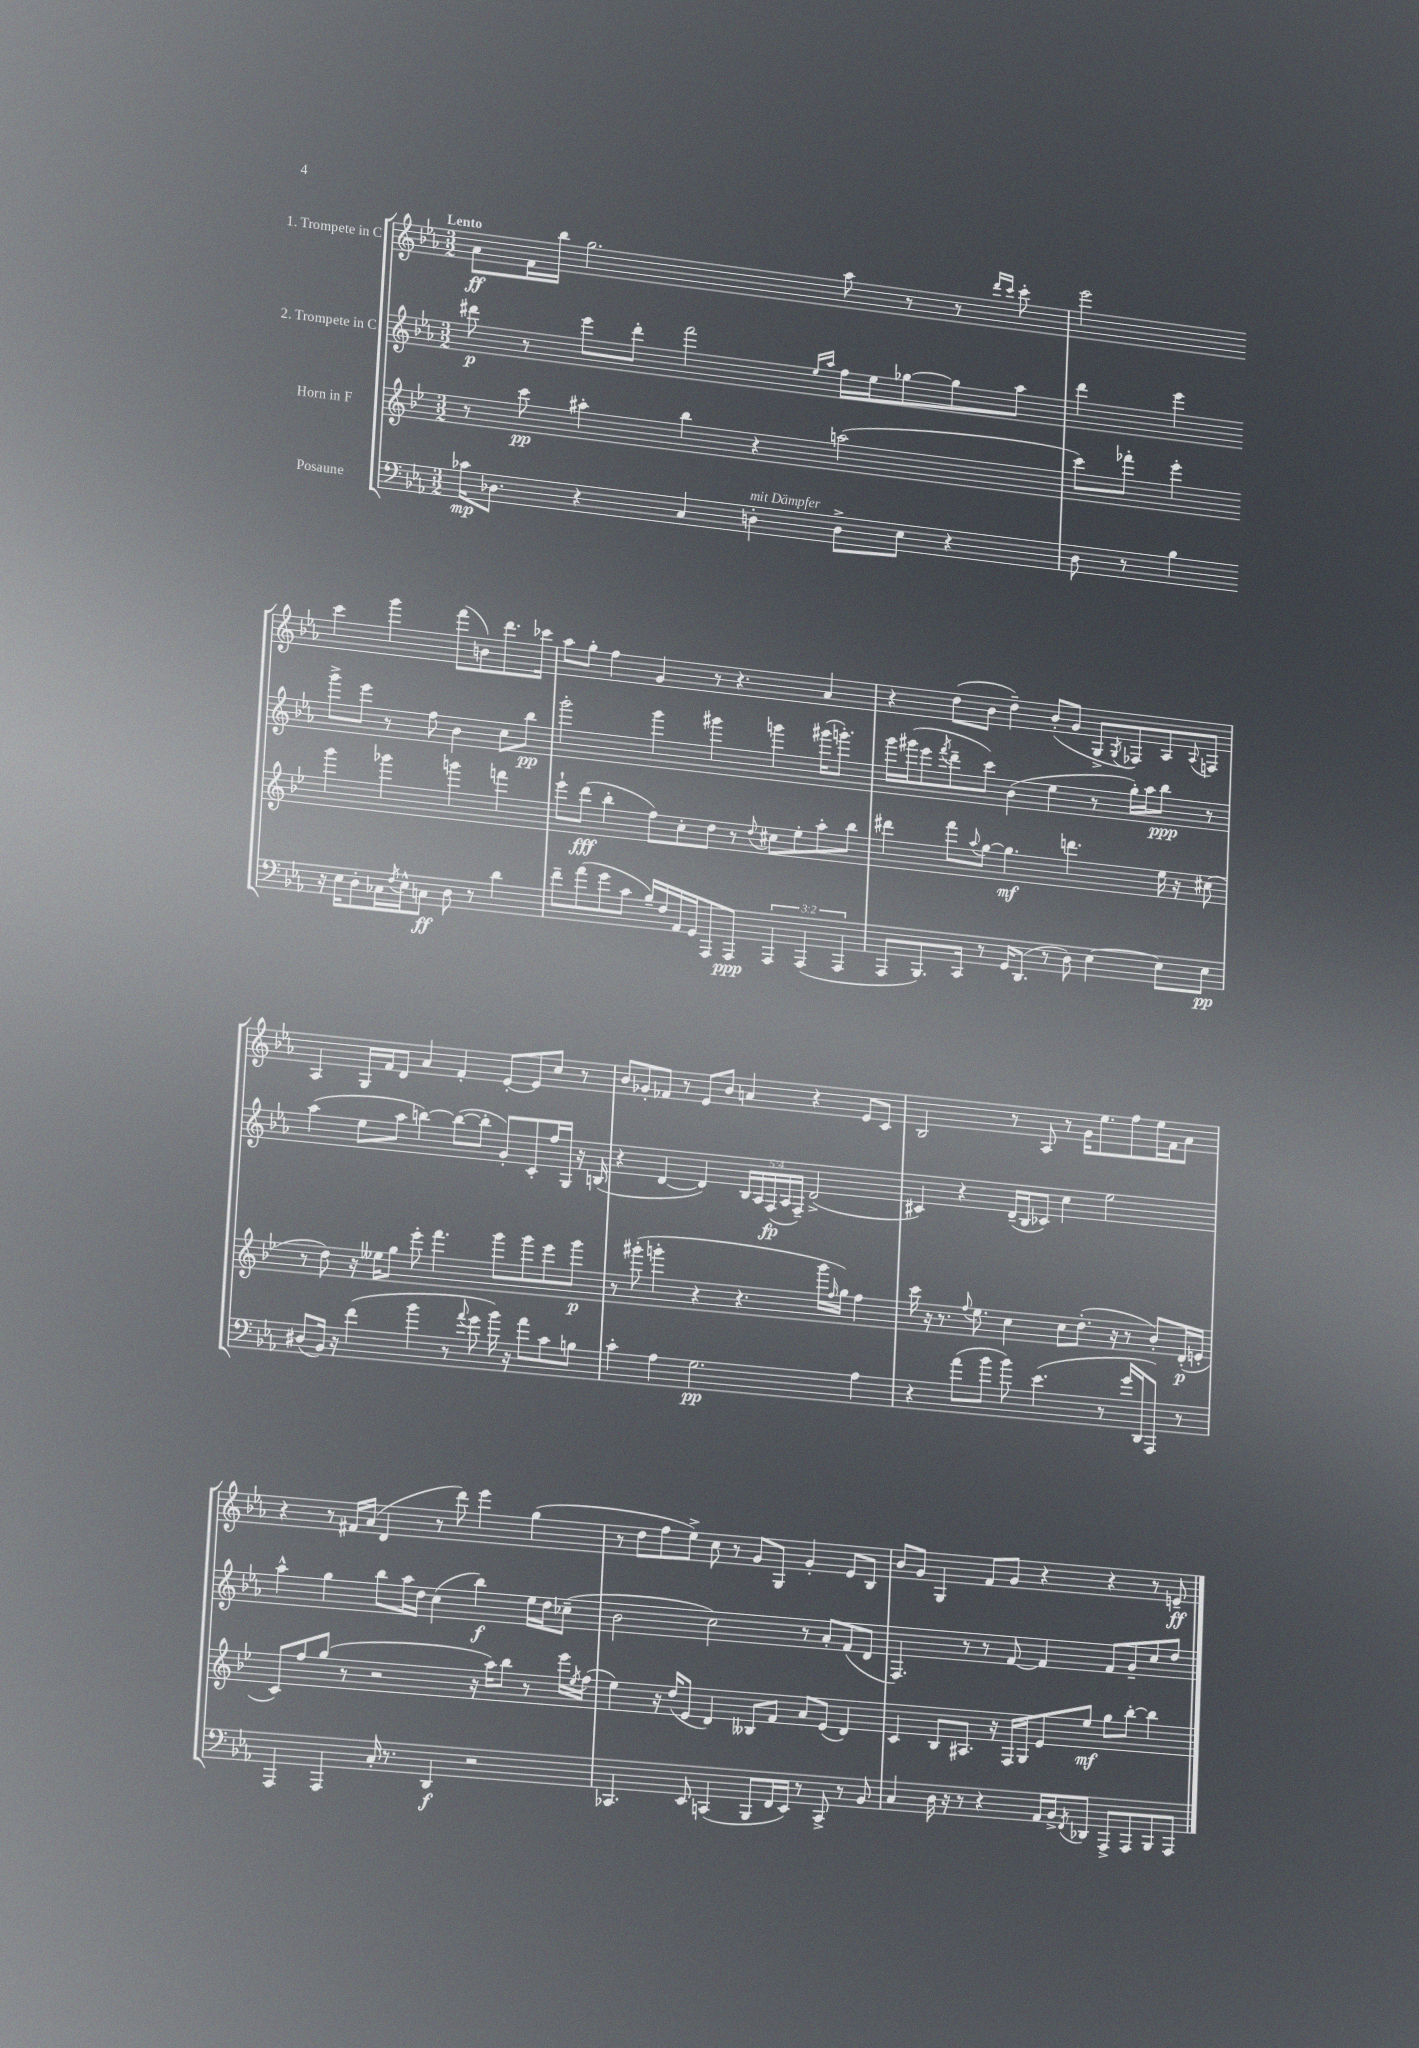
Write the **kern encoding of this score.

**kern	**dynam	**kern	**dynam	**kern	**dynam	**kern	**dynam
*part4	*part4	*part3	*part3	*part2	*part2	*part1	*part1
*staff4	*staff4	*staff3	*staff3	*staff2	*staff2	*staff1	*staff1
*I"Posaune	*	*I"Horn in F	*	*I"2. Trompete in C	*	*I"1. Trompete in C	*
*clefF4	*	*clefG2	*	*clefG2	*	*clefG2	*
*k[b-e-a-]	*	*k[b-e-]	*	*k[b-e-a-]	*	*k[b-e-a-]	*
*M3/2	*	*M3/2	*	*M3/2	*	*M3/2	*
=1	=1	=1	=1	=1	=1	=1	=1
!	!	!	!	!	!	!LO:TX:a:B:t=Lento	!
16c-X\KL	mp	8r	.	8ddd#X\	p	8a-\L	ff
8.D-X\J	.	.	.	.	.	.	.
.	.	8ccc\	pp	8r	.	16f\L	.
.	.	.	.	.	.	16bb-\JJ	.
4r	.	4aa#X'\	.	8eee-\L	.	2.gg\	.
.	.	.	.	8ddd#'\J	.	.	.
4C/	.	4bb-\	.	2fff\	.	.	.
!LO:TX:a:i:t=mit Dämpfer	!	!	!	!	!	!	!
4Dn'\	.	4r	.	.	.	.	.
.	.	.	.	16qqee-/LL	.	.	.
.	.	.	.	16qqaa-/JJ	.	.	.
8D^\L	.	(2aan\	.	16ff\LL	.	8aa-\	.
.	.	.	.	16ee-\J	.	.	.
8E-\J	.	.	.	[8gg-X\	.	8r	.
4r	.	.	.	8gg-\]	.	8r	.
.	.	.	.	.	.	16qqddd/LL	.
.	.	.	.	.	.	16qqccc/JJ	.
.	.	.	.	8aa-\J	.	8ccc'\	.
=2	=2	=2	=2	=2	=2	=2	=2
8D\	.	8ccc\L)	.	4ddd\	.	2eee-\	.
8r	.	8fff-X'\J	.	.	.	.	.
4B-\	.	4eee-'\	.	4eee-\	.	.	.
16r	.	4ggg\	.	8ggg^\L	.	4ccc\	.
16E-\KL	.	.	.	.	.	.	.
8D'\	.	.	.	8eee-\J	.	.	.
16C-X\L	.	4ggg-X\	.	8r	.	4ggg\	.
8qF/	.	.	.	.	.	.	.
16E-^^\J	.	.	.	.	.	.	.
8Cn\J	ff	.	.	8ff\	.	.	.
8D\	.	4gggn\	.	4b-\	.	(8fff\L	.
8r	.	.	.	.	.	8bn\)	.
4d\	.	4fffn\	.	8cc\L	.	8.ddd\	.
.	.	.	.	8bb-\J	pp	.	.
.	.	.	.	.	.	16ccc-X\Jk	.
!!LO:LB:g=z
=3	=3	=3	=3	=3	=3	=3	=3
8f~\L	.	8eee-`\L	.	2ggg'\	.	8aa-\L	.
(8a-\	.	(8ddd\J	fff	.	.	8gg'\J	.
8g\	.	4bb-'\	.	.	.	4ff\	.
8c\J	.	.	.	.	.	.	.
16B-~/LL)	.	8ff\L)	.	4ggg\	.	4g/	.
16F/	.	.	.	.	.	.	.
16AA-/	.	8cc'\	.	.	.	.	.
16GG/J	.	.	.	.	.	.	.
8AAA-/	.	8dd\J	.	4ggg#X\	.	8r	.
8AAA-/J	ppp	8r	.	.	.	4.r	.
.	.	8qqdd/	.	.	.	.	.
6AAA-/	.	8cc#X\L	.	4gggn\	.	.	.
.	.	8ee-'\	.	.	.	.	.
(6AAA-/	.	.	.	.	.	.	.
.	.	8aa'\	.	(16ggg#X\KL	.	4a-/	.
.	.	.	.	8.gggn'\J)	.	.	.
6AAA-/	.	.	.	.	.	.	.
.	.	8bb-\J	.	.	.	.	.
=4	=4	=4	=4	=4	=4	=4	=4
8AAA-/L	.	4ddd#X\	.	16ggg\LL	.	4r	.
.	.	.	.	(16ggg#X\J	.	.	.
8.BBB-/)	.	.	.	8eee-\	.	.	.
.	.	.	.	8qfff/	.	.	.
.	.	8fff\L	.	8ddd~\	.	(8dd\L	.
16CC/Jk	.	.	.	.	.	.	.
.	.	8qqaa/	.	.	.	.	.
8r	.	[8gg\J	.	8ccc\J)	.	8b-\J	.
16GG/KL	.	4.gg\]	mf	(4b-\	.	4dd~\)	.
(8.DD/J	.	.	.	.	.	.	.
8r	.	.	.	4ee-\	.	(8b-'/L	.
8D\)	.	4.dddn\	.	.	.	8g/J	.
[4E-\	.	.	.	8r	.	8G^/L	.
.	.	.	.	.	.	8qG/	.
.	.	.	.	16gg'\LL)	.	8F-X/)	.
.	.	.	.	16aa-\J	.	.	.
8E-\L]	.	16ee-\	.	8bb-\J	ppp	8A-/	.
.	.	16r	.	.	.	.	.
.	.	.	.	.	.	8qqA-/	.
8E-\J	pp	(8cc#X\	.	8r	.	8Fn/J	.
!!LO:LB:g=z
=5	=5	=5	=5	=5	=5	=5	=5
(8D#X/L	.	8r	.	(4aa-\	.	4A-/	.
16BB-/Jk)	.	8dd\)	.	.	.	.	.
16r	.	.	.	.	.	.	.
(4f\	.	16r	.	8ee-\L	.	16G/LL	.
.	.	16ee--X\KL	.	.	.	16f/J	.
.	.	8gg\J	.	8aa-\J	.	8d/J	.
4b-\	.	8eee-'\	.	[4bbn\)	.	4a-/	.
.	.	4.fff\	.	.	.	.	.
8r	.	.	.	(8bb\L_	.	4f'/	.
8qqa-/	.	.	.	.	.	.	.
8g\	.	.	.	8bb'\J]	.	.	.
16b-\)	.	8ggg\L	.	8g'/L)	.	[8e-'/L	.
16r	.	.	.	.	.	.	.
8a-\L	.	8ggg\	.	8c'/	.	8e-/]	.
8c\	.	8eee-\	.	16ff/L	.	8cc/J	.
.	.	.	.	16G/JJ	.	.	.
8Bn\J	.	8ggg\J	p	16r	.	8r	.
.	.	.	.	(16Bn/	.	.	.
=6	=6	=6	=6	=6	=6	=6	=6
4c'\	.	8r	.	4r	.	8b-/L	.
.	.	(8ggg#X'\	.	.	.	8g-X'/	.
4A-\	.	4gggn'\	.	[4d/	.	8f-X/J	.
.	.	.	.	.	.	8r	.
2.G\	pp	4r	.	4d/])	.	8e-/L	.
.	.	.	.	.	.	8b-/J	.
.	.	4.r	.	20B-/LL	.	4an/	.
.	.	.	.	20A-/	.	.	.
.	.	.	.	(20F/	fp	.	.
.	.	.	.	20A-/	.	.	.
.	.	.	.	20F~/JJ)	.	.	.
.	.	.	.	(2d^/	.	4r	.
.	.	16ggg\LL	.	.	.	.	.
.	.	16qqff/	.	.	.	.	.
.	.	16gg\JJ)	.	.	.	.	.
4A-\	.	4ff\	.	.	.	8e-/L	.
.	.	.	.	.	.	8c/J	.
=7	=7	=7	=7	=7	=7	=7	=7
4r	.	16ccc\	.	4c#X/)	.	2B-/	.
.	.	16r	.	.	.	.	.
.	.	8.r	.	.	.	.	.
(8a-\L	.	.	.	4r	.	.	.
.	.	8qqff/	.	.	.	.	.
.	.	8.ee-\	.	.	.	.	.
8b-\J	.	.	.	.	.	.	.
8b-\)	.	4cc\	.	(16d~/LL	.	8r	.
.	.	.	.	16B-/J	.	.	.
(4.e-\	.	.	.	8c-X/J)	.	8A-/	.
.	.	8cc\L	.	4cc\	.	8r	.
.	.	(8.dd'\J	.	.	.	16g\KL	.
.	.	.	.	.	.	8.ee-\	.
8r	.	.	.	2ee-\	.	.	.
.	.	16r	.	.	.	.	.
16g/LL	.	8r	.	.	.	8ff\	.
16DD/J	.	.	.	.	.	.	.
8AAA-/J)	.	8b-'/L)	.	.	.	16ee-\L	.
.	.	.	.	.	.	16f\J	.
8r	.	(16d'/L	p	.	.	8a-\J	.
.	.	16en'/JJ	.	.	.	.	.
!!LO:LB:g=z
=8	=8	=8	=8	=8	=8	=8	=8
4AAA-/	.	8c/L)	.	4aa-^^\	.	4r	.
.	.	8ff/	.	.	.	.	.
4AAA-/	.	(8gg/J	.	4gg\	.	8r	.
.	.	8r	.	.	.	16f#X/LL	.
.	.	.	.	.	.	(16a-/JJ	.
16C'/	.	2r	.	8bb-\L	.	4d/	.
8.r	.	.	.	.	.	.	.
.	.	.	.	16aa-\L	.	.	.
.	.	.	.	16dd\JJ	.	.	.
4DD/	f	.	.	(4cc\	.	8r	.
.	.	.	.	.	.	8ddd\)	.
2r	.	16r	.	4bb-\)	f	4eee-\	.
.	.	16aa\KL)	.	.	.	.	.
.	.	8bb-\J	.	.	.	.	.
.	.	8r	.	16ee-\LL	.	(4gg\	.
.	.	.	.	16dd\J	.	.	.
.	.	16eee-\LL	.	(8cc-X~\J	.	.	.
.	.	8qee-/	.	.	.	.	.
.	.	(16ff\JJ	.	.	.	.	.
=9	=9	=9	=9	=9	=9	=9	=9
4.CC-X/	.	4ee-\)	.	2b-\	.	8r	.
.	.	.	.	.	.	8dd\L	.
.	.	16r	.	.	.	8ff\	.
.	.	(16dd/KL	.	.	.	.	.
8EE-/	.	8e-/J	.	.	.	8ee-^\J)	.
(4CCn/	.	4d/)	.	2cc\)	.	8cc\	.
.	.	.	.	.	.	8r	.
8BBB-/L	.	8B--X/L	.	.	.	8g/L	.
16FF/L	.	8f/J	.	.	.	8G/J	.
16EE-/JJ)	.	.	.	.	.	.	.
8r	.	8a/L	.	8r	.	4g'/	.
8CC^/	.	(8e-/J	.	8a-'/L	.	.	.
8r	.	4d/)	.	(8f/	.	8e-/L	.
8BB-/	.	.	.	8d/J	.	8B-/J	.
=10	=10	=10	=10	=10	=10	=10	=10
4C/	.	4c/	.	4.F/)	.	8b-/L	.
.	.	.	.	.	.	8g/J	.
16D\	.	8B-/L	.	.	.	4G/	.
16r	.	.	.	.	.	.	.
8r	.	8.A#X/J	.	8r	.	.	.
4r	.	.	.	8r	.	8f/L	.
.	.	16r	.	.	.	.	.
.	.	16F/LL	.	[8f/	.	8g/J	.
.	.	16G/J	.	.	.	.	.
16AA-/LL	.	8e-/	.	4f/]	.	4r	.
16BB-^/J	.	.	.	.	.	.	.
8qFF/	.	.	.	.	.	.	.
8DD-X/J	.	8ee-/J	mf	.	.	.	.
8AAA-^/L	.	8gg\L	.	8f/L	.	4r	.
8AAA-/	.	[8bb-'\J	.	8g~/	.	.	.
8BBB-/	.	4bb-\]	.	8cc/	.	8r	.
8AAA-/J	.	.	.	8dd/J	.	8en~/	ff
==	==	==	==	==	==	==	==
*-	*-	*-	*-	*-	*-	*-	*-
